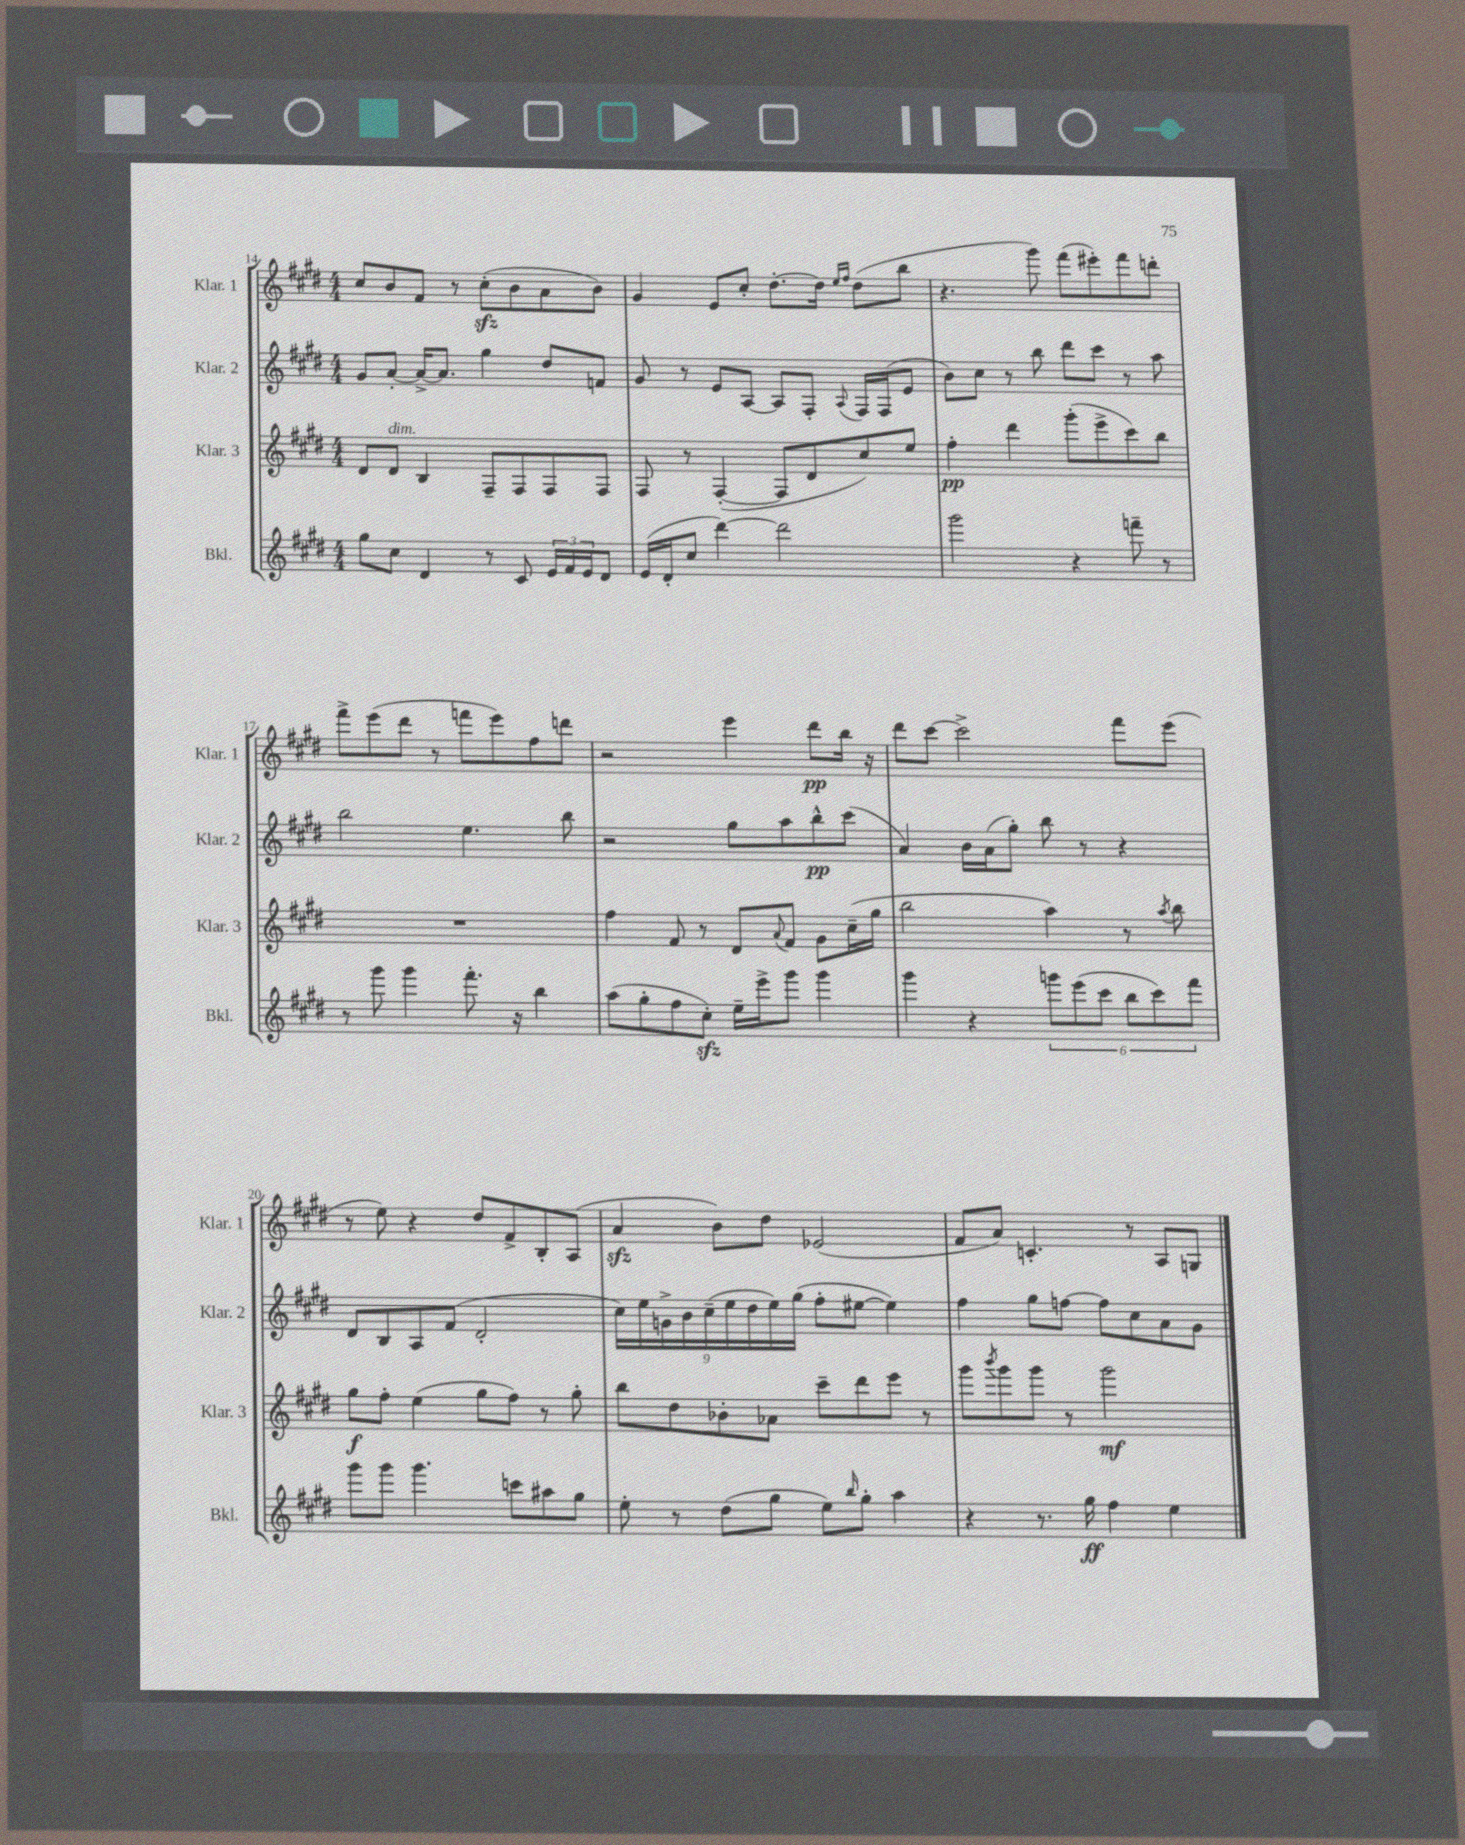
<<
\new StaffGroup <<
\new Staff = "s0" \with { instrumentName = "Klar. 1" shortInstrumentName = "Klar. 1" } {
    \clef treble \key e \major \numericTimeSignature \time 4/4
    cis''8 b'8 fis'8 r8 cis''8-.\sfz( b'8 a'8 b'8) |
    gis'4 e'8 cis''8-. dis''8.~-. dis''16 \grace { e''16 fis''16 } dis''8( b''8 |
    r4. gis'''8) fis'''8( eis'''8-.) fis'''8 d'''8-. |
    fis'''8-> e'''8( dis'''8 r8 f'''8 e'''8) fis''8 d'''8 |
    r2 e'''4 dis'''8\pp b''16 r16 |
    dis'''8 cis'''8~ cis'''2-> fis'''8 e'''8( |
    r8 e''8) r4 dis''8 fis'8-> b8-. a8( |
    a'4\sfz b'8) dis''8 ees'2( |
    fis'8 a'8) c'4.-. r8 a8 g8 \bar "|." |
}
\new Staff = "s1" \with { instrumentName = "Klar. 2" shortInstrumentName = "Klar. 2" } {
    \clef treble \key e \major \numericTimeSignature \time 4/4
    gis'8 a'8~-. a'16~-> a'8. gis''4 dis''8 f'8 |
    gis'8 r8 e'8 a8~ a8 fis8-. \appoggiatura { a8 } fis16 fis16( e'8 |
    b'8) cis''8 r8 b''8 dis'''8 cis'''8 r8 a''8 |
    b''2 e''4. b''8 |
    r2 gis''8 a''8 b''8-^\pp cis'''8( |
    a'4) b'16 a'16( gis''8-.) b''8 r8 r4 |
    dis'8 b8 a8 fis'8( dis'2-. |
    \tuplet 9/8 { cis''16) e''16 g'16-> b'16 cis''16--( e''16 dis''16 e''16) gis''16( } fis''8-. eis''8~ eis''4) |
    fis''4 gis''8 f''8~ f''8 cis''8 a'8 gis'8 \bar "|." |
}
\new Staff = "s2" \with { instrumentName = "Klar. 3" shortInstrumentName = "Klar. 3" } {
    \clef treble \key e \major \numericTimeSignature \time 4/4
    dis'8 dis'8^\markup { \italic "dim." } b4 fis8-- fis8 fis8 fis8 |
    fis8 r8 fis4~-.( fis8 dis'8 cis''8) e''8 |
    fis''4-.\pp dis'''4 gis'''8-.( e'''8-> cis'''8) b''8 |
    R1 |
    fis''4 fis'8 r8 dis'8 \appoggiatura { a'8 } fis'8 gis'8 cis''16--( gis''16 |
    b''2 a''4) r8 \acciaccatura { a''8 } b''8 |
    gis''8\f fis''8-. e''4( gis''8 fis''8) r8 gis''8-. |
    b''8 dis''8 bes'8-. aes'8 cis'''8-- dis'''8 e'''8 r8 |
    gis'''8 \acciaccatura { b'''8 } gis'''8 gis'''8 r8 gis'''2\mf \bar "|." |
}
\new Staff = "s3" \with { instrumentName = "Bkl." shortInstrumentName = "Bkl." } {
    \clef treble \key e \major \numericTimeSignature \time 4/4
    gis''8 cis''8 dis'4 r8 cis'8 \tuplet 3/2 { e'16 fis'16 e'16 } dis'8 |
    e'16( dis'16-. cis''8 dis'''4~) dis'''2 |
    gis'''2 r4 f'''8-- r8 |
    r8 gis'''8 gis'''4 fis'''8.-. r16 b''4 |
    a''8( gis''8-. fis''8 cis''8-.\sfz) e''16-- e'''16-> gis'''8 gis'''4 |
    gis'''4 r4 \tuplet 6/4 { g'''8 e'''8( cis'''8 b''8 cis'''8) fis'''8 } |
    gis'''8 gis'''8 gis'''4. c'''8 ais''8 gis''8 |
    e''8-. r8 dis''8( gis''8 e''8) \grace { b''16 } gis''8-. a''4 |
    r4 r8. gis''16\ff fis''4 e''4 \bar "|." |
}
>>
>>
\layout { \context { \Score currentBarNumber = #14 } }
